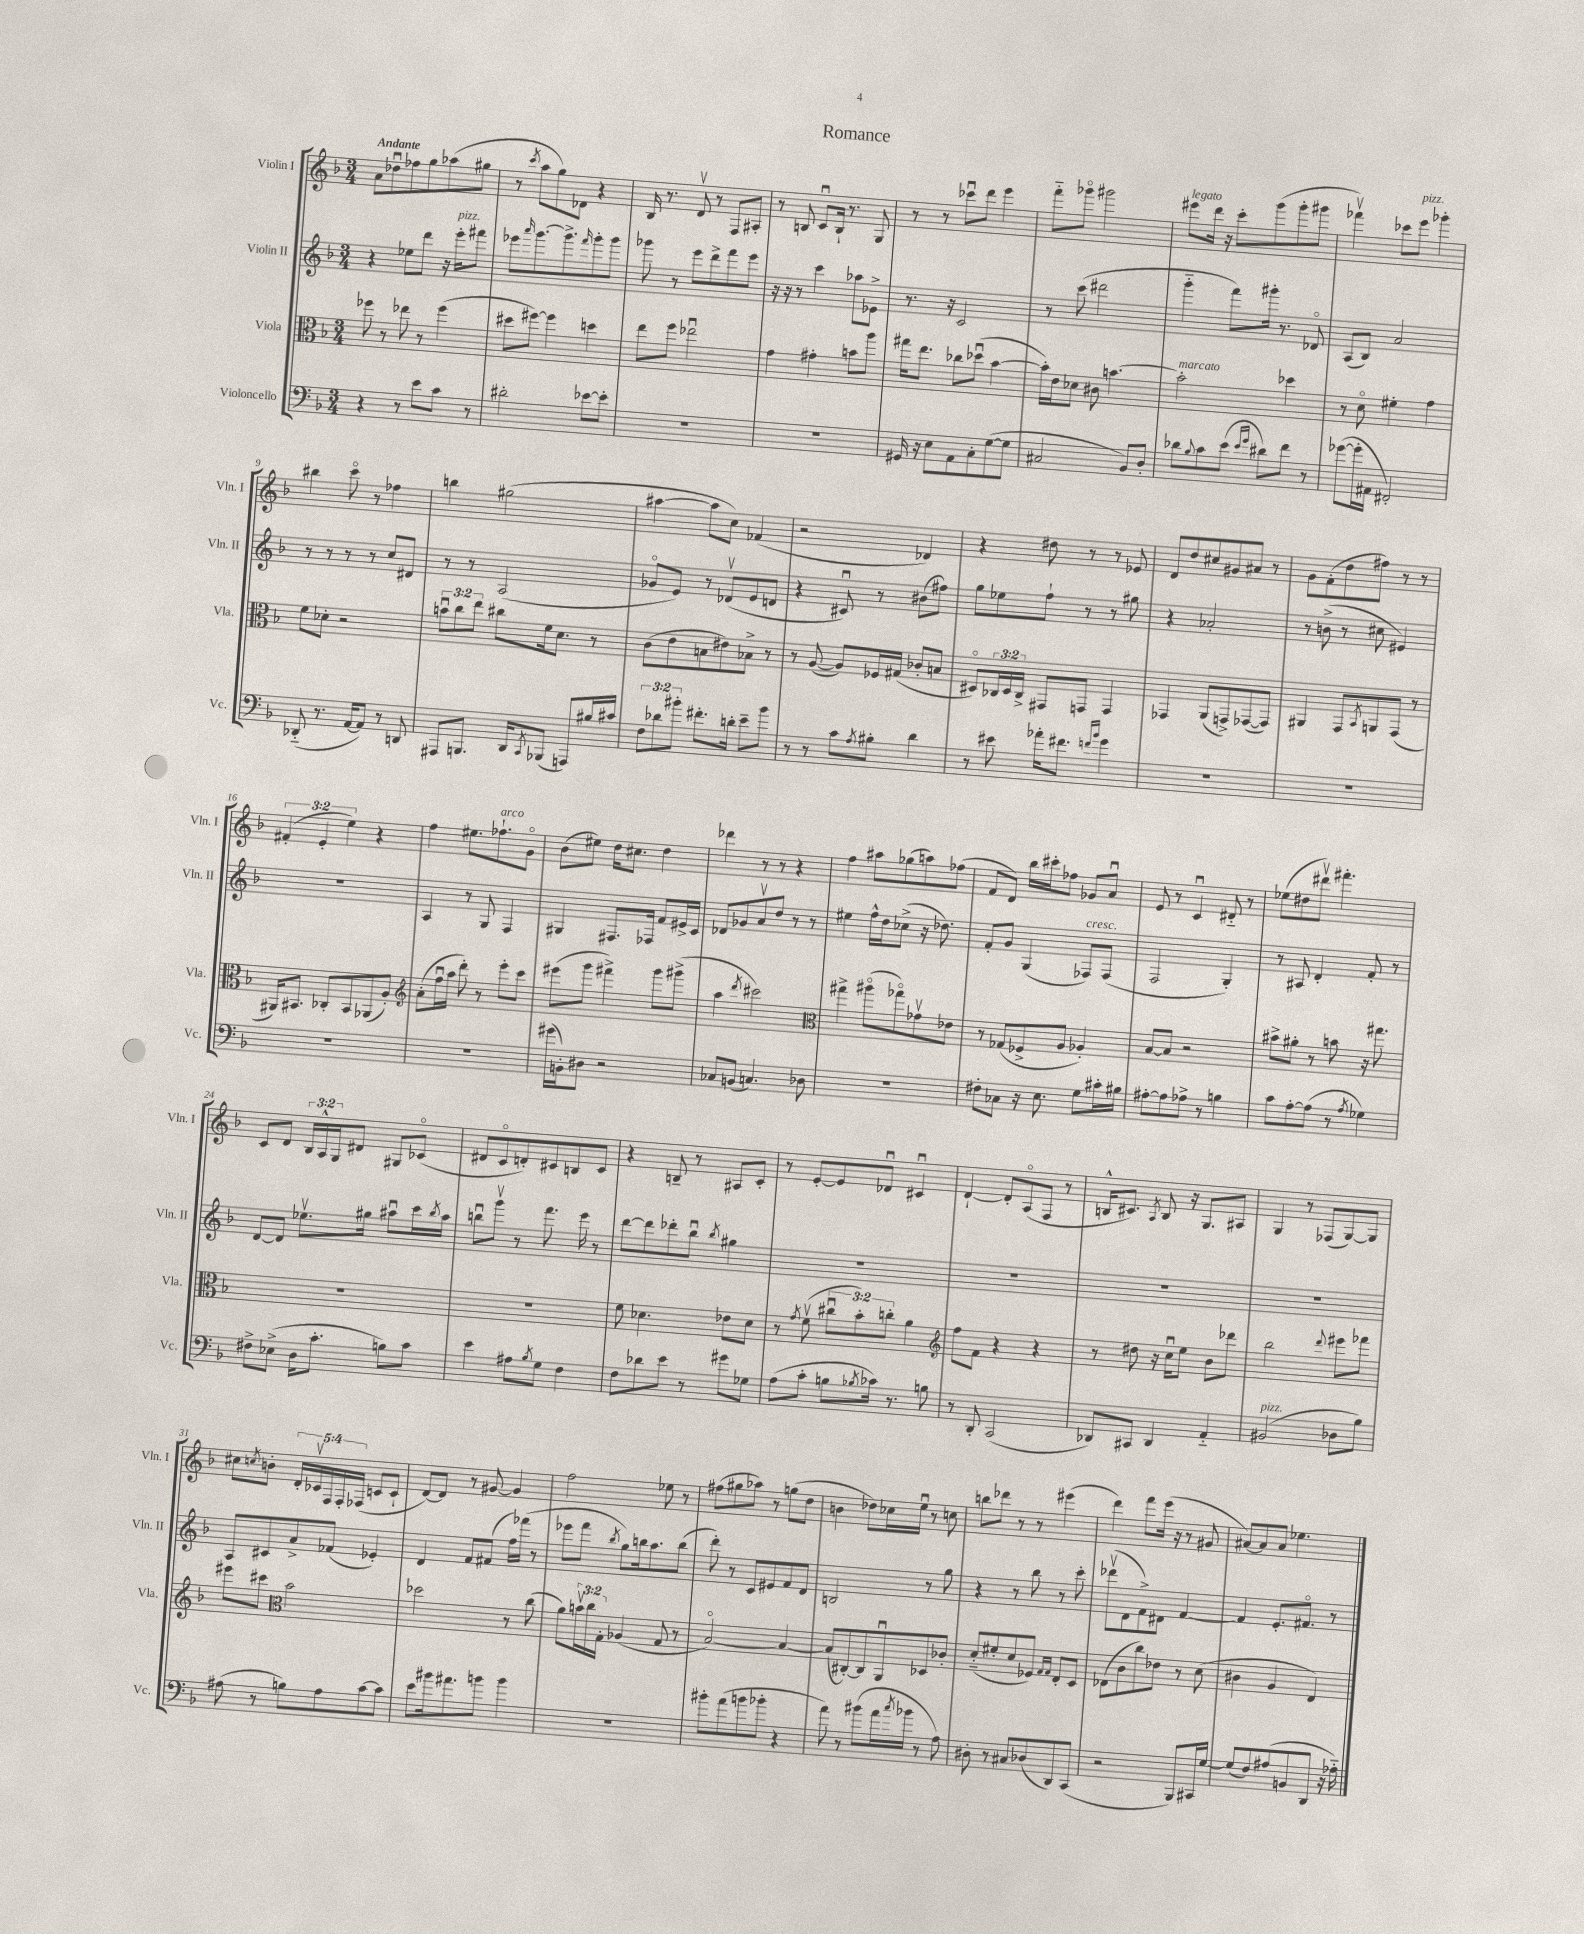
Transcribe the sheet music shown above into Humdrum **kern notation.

**kern	**kern	**kern	**kern
*staff4	*staff3	*staff2	*staff1
*clefF4	*clefC3	*clefG2	*clefG2
*k[b-]	*k[b-]	*k[b-]	*k[b-]
*M3/4	*M3/4	*M3/4	*M3/4
4r	8ff-	4r	8a
.	8r	.	8dd-u
8r	8ee-	8ee-	8ff-
8e	8r	8ddd	8gg
8c	(4ff-	16r	(8aa-
.	.	16eee'	.
8r	.	8fff#	8gg#
=	=	=	=
2d#'	8dd#	8eee-	8r
.	.	16qqaaa	8qccc
.	[8ff#)	[8.ggg	8aa
.	4ff#]	.	8gg)
.	.	8.ggg^]	.
.	.	.	8d-
.	.	16qqfff	.
[8e-	4dd	8ggg'	4r
8e-']	.	8ggg	.
=	=	=	=
2.r	8ee	8ggg-	16B-
.	.	.	8.r
.	8ff	8r	.
.	2ee-u	8eee	8dv
.	.	8ddd^	8r
.	.	8fff	8F
.	.	8eee	8A#'
=	=	=	=
2.r	4g	16r	8r
.	.	16r	.
.	.	8r	8B
.	4g#'	4ccc	8cu
.	.	.	16B`
.	.	.	8.r
.	8b	8aa-	.
.	8aa	8e-^	8G
=	=	=	=
16GG#	16gg#	8.r	8r
16r	8.ee	.	.
8E	.	.	8r
.	.	16r	.
8AA	8cc-	2c	8ccc-u
8C'	(8dd-u	.	8ddd
([8G	[4b-	.	4eee
8G]	.	.	.
=	=	=	=
2C#	16b-'])	8r	8fff'~
.	16e	.	.
.	8d-	(8ccc	8ggg-o
.	8c#	2ddd#	2ggg#
.	[4.b	.	.
8BB-)	.	.	.
8D'	.	.	.
=	=	=	=
8d-	2b']	4ggg'~	8eee#
8qqB-	.	.	.
8c	.	.	16ddd
.	.	.	16r
(8e	.	8fff)	8ccc'
16qqe	.	.	.
16qqg	.	.	.
8d#)	.	16ggg#'	(8ggg
.	.	8.r	.
8f	4dd-	.	8ggg'
8r	.	8d-o	8ggg#
=	=	=	=
([8g-	8r	(8A	4fff-v)
16g-']	8do	8B-)	.
16AA#	.	.	.
2FF#')	4f#'	2a	8ccc-
.	.	.	8eee
.	4g	.	4ggg-'
=	=	=	=
(8DD-'~	8f	8r	4bb#
8.r	8d-'	8r	.
.	2r	8r	8ccco
[16AA	.	.	.
8AA])	.	8r	8r
8r	.	8cc	4ff-
8DD	.	8d#	.
=	=	=	=
8AAA#	12bu	8r	4bb
.	12cc	.	.
8.BBB	.	8r	.
.	12ee	.	.
.	8cc#	(2A	(2gg#
16DD	.	.	.
8qCC	.	.	.
(8BBB-	16f	.	.
.	8.d	.	.
8AAA)	.	.	.
16B#	8r	.	.
16c#	.	.	.
=	=	=	=
12F	(8c	8g-o	[4aa#
12d-	.	.	.
.	8e	8e)	.
12b#'	.	.	.
8.f#'	8B	8r	8aa#]
.	8e#)	(8d-v	8cc)
16d'	.	.	.
8e~	8B-^	8e	(4f-
8b#	8r	8d	.
=	=	=	=
8r	8r	4r	2r
8r	([8A	.	.
8c	8A])	8c#u)	.
8qA	.	.	.
8B#'	16F-	8r	.
.	(16G#	.	.
4d	8c-'	(8b#	4d-)
.	8B	8ff#)	.
=	=	=	=
8r	8D#o)	8gg	4r
8e#	24C-	8ee-	.
.	24D#	.	.
.	24C-^	.	.
16a-'	8GG#	8ff`	8dd#
8.f#	.	.	.
.	8GG	8r	8r
16qqf	.	.	.
16qqb-	.	.	.
4g	4GG	8r	8r
.	.	8gg#	8e-
=	=	=	=
2.r	4GG-	4r	8d
.	.	.	8dd
.	(8AA	2a-'	8cc#
.	8GG^)	.	8g#
.	([8GG-	.	8a#
.	8GG-])	.	8r
=	=	=	=
2.r	4AA#	8r	8g
.	.	(8b^	(8f'
.	8GG	8r	8dd
.	8qBB-	.	.
.	8AA	8cc#	8ff#)
.	(8GG	4e#)	8r
.	8r	.	8r
=	=	=	=
2.r	16AA#)	2.r	(6f#'
.	8.BB#	.	.
.	.	.	6e'
.	8C-'	.	.
.	.	.	6ee)
.	8BB#	.	.
.	(8AA-	.	4r
.	8A')	.	.
=	=	=	=
*	*clefG2	*	*
2.r	(8a'	4A	4ff
.	16ffu	.	.
.	16aa	.	.
.	8ddd')	8r	8.ee#
.	8r	8G	.
.	.	.	8.ff-`
.	8eee'	4F	.
.	8ccc	.	8go
=	=	=	=
(16g#	(8eee#	4G#	(8b-
16BB')	.	.	.
8D#	8ggg	.	8ee#)
2r	4fff#^)	8.F#	16dd
.	.	.	8.cc#
.	.	16F-	.
.	8ggg	8f	4dd
.	(8ggg#^	16e#^	.
.	.	16c	.
=	=	=	=
8C-	4aa	8d-	4ddd-
(8BB	.	8g-	.
.	8qddd	.	.
4.C)	2ccc#)	8av	8r
.	.	8dd	8r
.	.	8r	4r
8D-	.	8r	.
=	=	=	=
*	*clefC3	*	*
2.r	4gg#^	4ee#	4ff
.	(8aa#o	16ff^^	8aa#
.	.	16dd	.
.	8gg-o)	(8cc-^	(8gg-
.	8g-v	16r	8aa)
.	.	8.dd-)	.
.	8e-	.	(8ff-
=	=	=	=
8F#'	8r	8f'	8f
8C-	(8G-	8g	8d)
16r	8F-^	(4G	16bb-
8.E	.	.	16ccc#'
.	8A	.	8ff-
8G	4A-')	8F-)	8g-
16c#'	.	(8F-	8au
16B#	.	.	.
=	=	=	=
[8A#'	[8B-	2F	8e
8A#]	8B-]	.	8r
8A-^	2r	.	4cu
8r	.	.	.
4B	.	4G')	8d#'~
.	.	.	8r
=	=	=	=
8c	8b#^	8r	(8ee-
[8A'	8a#'	8A#	8dd#
(8A]	8r	4d'	8ddd#v)
8r	8b	.	4.fff#'
8qA	.	.	.
4G-)	16r	8f'	.
.	8.gg#	.	.
.	.	8r	.
=	=	=	=
8F#^	2.r	[8d	8c
(8E-^	.	8d]	8d
16D	.	8.ee-v	24B-
.	.	.	24A^^
8.c'	.	.	.
.	.	.	24G
.	.	.	8d#
.	.	16gg#	.
8B)	.	8aa#u	8G#
8c	.	16ccc	(8c-o
.	.	8qbb-	.
.	.	16aa#	.
=	=	=	=
4e	2.r	8bbu	8d#
.	.	8gggv	8co
8A#	.	8r	8d')
8qB-	.	.	.
8G	.	8.fff	8c#
4F	.	.	8B
.	.	16eee	.
.	.	8r	8c#
=	=	=	=
8F	8f	[8ddd	4r
8d-	4.d-	8ddd]	.
8e	.	8ddd-'	8B~
8r	.	8bb-u	8r
.	.	8qbb-	.
8g#	8e-	4gg#	8A#
8G-	8d-	.	8c'
=	=	=	=
(8A	8r	2.r	8r
.	8qg	.	.
8c'	(8fv	.	[8e'
8B	12cc#u	.	8e]
.	12b-')	.	.
8qB-	.	.	.
16c-)	.	.	8d-u
.	12cc'	.	.
8.r	.	.	.
.	4a	.	4c#u
8B	.	.	.
=	=	=	=
*	*clefG2	*	*
8r	8ff	2.r	[4d`
8DD'	8f	.	.
(2CC	4r	.	8d']
.	.	.	(8Ao
.	4r	.	8F
.	.	.	8r
=	=	=	=
8DD-)	8r	2.r	16B^^
.	.	.	8.c#)
8CC#	8dd#	.	.
.	.	.	8qA
4DD-	16r	.	8B
.	16ccu	.	.
.	8ee	.	16r
.	.	.	8.G
4AA'~	8b-	.	.
.	8ddd-	.	8A#
=	=	=	=
(2BB#	2bb-	2.r	4G
.	.	.	8r
.	.	.	(8F-
.	8qqddd	.	.
8D-	8eee#	.	[8G)
8B-)	8fff-	.	8G]
=	=	=	=
(8A#	8eee#	8A	8cc#
.	.	.	8qcc
8r	8ccc#	8c#	8b'
*	*clefC3	*	*
8B)	2b-	8a^	20d'
.	.	.	20c-v
.	.	.	20F
8A#	.	(8f-	.
.	.	.	20F'
.	.	.	(20F-
[8c	.	4e-')	8c
8c]	.	.	8c`
=	=	=	=
8e	2dd-	4d	[8d)
16b#	.	.	8d]
8.a#	.	.	.
.	.	8f	8r
8b	.	(8f#	[8g#
4b	8r	16ff)	4g#]
.	.	(16fff-	.
.	(8cc	8r	.
=	=	=	=
2.r	8a)	8eee-	2ff
.	24bv	8fff	.
.	24cc	.	.
.	24G'	.	.
.	.	8qbb-	.
.	(4A-	8gg)	.
.	.	16bb	.
.	.	8.aa	.
.	8G	.	8ee-
.	8r	(8bb	8r
=	=	=	=
8b#'	[2B-o)	8ddd')	(8ff#
(8a	.	8r	8gg#
8b	.	8c	8aa-)
8b-'	.	8e#	8r
4r	4B-_	8f	(8gg
.	.	8d	8dd
=	=	=	=
8a)	(8B-]	2B	4b
8r	[8C#')	.	.
(8b#	8C#]	.	8dd-)
16a	8AAu	.	16cc-
8qcc	.	.	.
16b-	.	.	16eeu
8r	8D-	8r	8r
8A)	8c-'	8gg	8cc
=	=	=	=
8D#'	(8d'~	4r	8bb
8r	8f#'	.	8ddd-
8C#	8d	8r	8r
(8D-	8F-)	8bb-	8r
.	16qqG	.	.
.	16qqG	.	.
8DD)	8E'	8r	(4eee#
(8CC	8D	8ccc'	.
=	=	=	=
2r	(8E-	(8ddd-v	4ddd)
.	8c	8d	.
.	8cc)	8f^)	8fff
.	8e-	8d#	(16eee
.	.	.	16r
8BBB-)	8r	[4f	8r
16CC#	(8d	.	8g#
[16G	.	.	.
=	=	=	=
(8G]	4c#	4f]	[8a#)
8F)	.	.	8a#]
(8A#	4A	8.e'	8a#
8BB	.	.	4.ee-
.	.	8.f#o	.
8DD	4E)	.	.
16r	.	8r	.
16A-'~)	.	.	.
==	==	==	==
*-	*-	*-	*-
